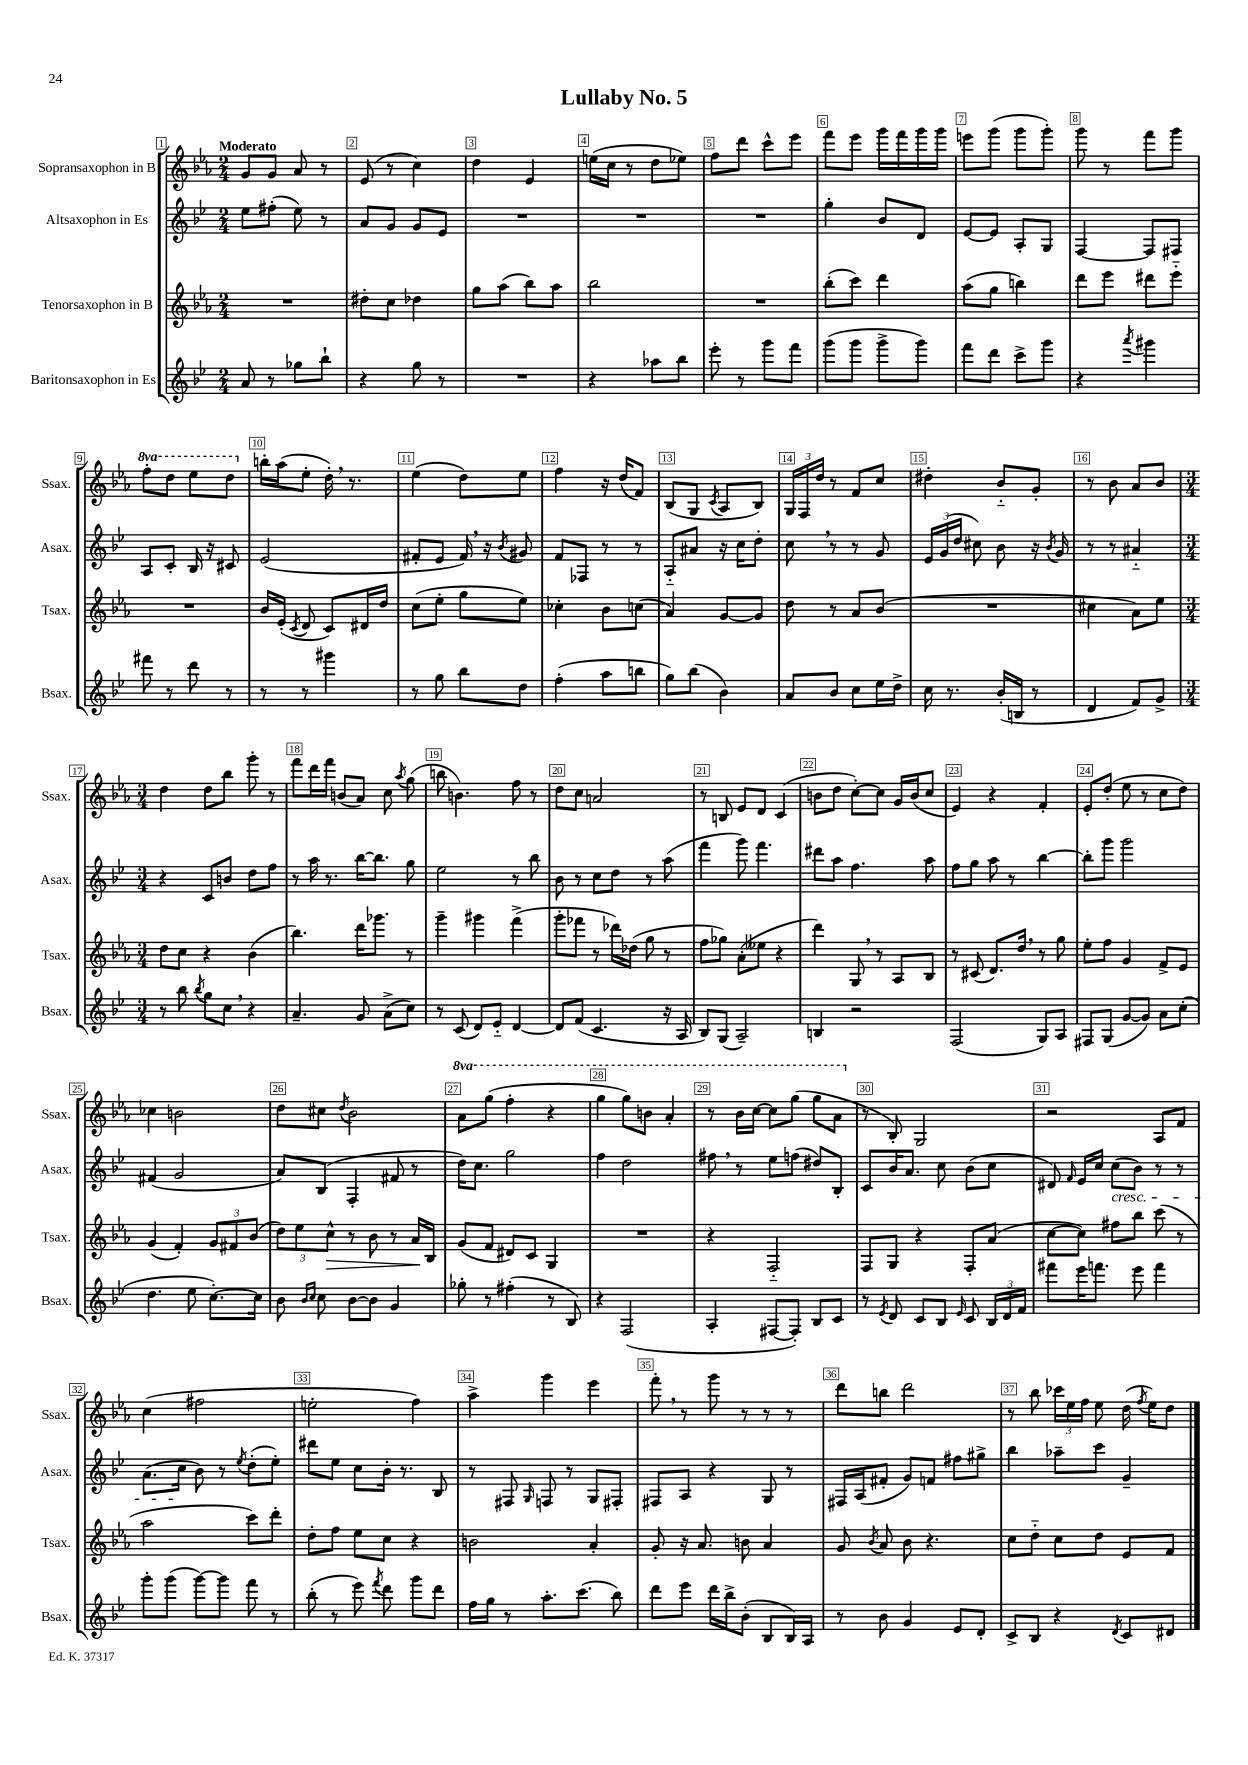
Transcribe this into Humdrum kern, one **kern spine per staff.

**kern	**kern	**kern	**kern
*staff4	*staff3	*staff2	*staff1
*clefG2	*clefG2	*clefG2	*clefG2
*k[b-e-]	*k[b-e-a-]	*k[b-e-]	*k[b-e-a-]
*M2/4	*M2/4	*M2/4	*M2/4
8a	2r	8ee-	8g
8r	.	(8ff#'	8g
8gg-	.	8ee-)	8a-
8bb-`	.	8r	8r
=	=	=	=
4r	8dd#'	8a	(8e-
.	8cc	8g	8r
8gg	4dd-	8g	4cc)
8r	.	8e-	.
=	=	=	=
2r	8gg	2r	4dd
.	(8aa-	.	.
.	8bb-)	.	4e-
.	8aa-	.	.
=	=	=	=
4r	2bb-	2r	(16ee
.	.	.	16cc
.	.	.	8r
8aa-	.	.	8dd
8bb-	.	.	8ee-)
=	=	=	=
8eee-'	2r	2r	8ff
8r	.	.	8ddd
8ggg	.	.	8ccc^^
8fff	.	.	8eee-
=	=	=	=
(8ggg	(8bb-'	4gg'	8fff
8ggg	8ccc)	.	8eee-
8ggg^	4ddd	8b-	16ggg
.	.	.	16fff
8ggg)	.	8d	16ggg
.	.	.	16ggg
=	=	=	=
8fff	(8aa-	[8e-	8eee
8ddd	8gg	8e-]	(8ggg
8ccc^	4bb)	8A'	8ggg
8ggg	.	8G	8ggg')
=	=	=	=
4r	8ddd	[4F	8ggg
.	8eee-	.	8r
8qaaa	.	.	.
4ggg#	8ddd#	8F]	8fff
.	8eee-'~	8F#	8ggg
=	=	=	=
8fff#	2r	8A	8fff'
8r	.	8c'	8ddd
8ddd	.	16B-	8eee-
.	.	16r	.
8r	.	8c#	8ddd
=	=	=	=
8r	16b-	(2e-	16bb'
.	(16e-'	.	(16aa-
.	8qc	.	.
8r	8d	.	8ee-'
4ggg#	8c)	.	16dd')
.	.	.	8.r
.	16d#	.	.
.	16dd	.	.
=	=	=	=
8r	(8cc	8f#'	(4ee-
8gg	8ee-'	8e-	.
8bb-	8gg	16f#)	8dd)
.	.	16r	.
.	.	8qb-	.
8dd	8ee-)	8g#	8ee-
=	=	=	=
(4ff'	4cc-'	8f	4ff
.	.	8F-	.
8aa	8b-	8r	16r
.	.	.	(16dd
8bb	(8cc	8r	8f)
=	=	=	=
8gg)	4a-)	8A'~	(8B-
(8bb-	.	8a#	8G
.	.	.	8qc
4b-)	[8g	16r	8A-
.	.	16cc	.
.	8g]	8dd'	8B-)
=	=	=	=
8a	8dd	8cc	24G
.	.	.	24F
.	.	.	24dd
8b-	8r	8r	8r
8cc	8a-	8r	8f
16ee-	(8b-	8g	8cc
16dd^	.	.	.
=	=	=	=
16cc	2r	24e-	4dd#'
.	.	(24g	.
8.r	.	.	.
.	.	24dd	.
.	.	8cc#)	.
(16b-'	.	8b-	8b-'~
16B	.	.	.
8r	.	16r	8g'
.	.	8qb-	.
.	.	16g	.
=	=	=	=
4d	4cc#	8r	8r
.	.	8r	8b-
8f)	8a-)	4a#'~	8a-
8g^	8ee-	.	8b-
=	=	=	=
*M3/4	*M3/4	*M3/4	*M3/4
8r	8dd	4r	4dd
8bb-	8cc	.	.
8qbb-	.	.	.
8gg	4r	8c	8dd
8cc	.	8b	8bb-
4r	(4b-	8dd	8ggg'
.	.	8ff	8r
=	=	=	=
4.a~	4.bb-)	8r	8fff
.	.	16aa	16ddd
.	.	8.r	16fff
.	.	.	(8b
8g	16ddd	[16bb-	8a-)
.	8.ggg-	8.bb-]	.
(8a^	.	.	8cc
.	.	.	8qaa-
8cc)	8r	8gg	(8gg
=	=	=	=
8r	4ggg~	2ee-	8bb
(8c	.	.	4.b)
8d)	4ggg#	.	.
8e-'~	.	.	.
[4d	(4fff^	8r	8ff
.	.	8bb-	8r
=	=	=	=
8d]	8ggg'	8b-	8dd
(8f	8fff-	8r	8cc
4.c	8r	8cc	2a
.	16ddd-)	8dd	.
.	(16dd-	.	.
.	8gg	8r	.
16r	8r	(8aa	.
16A	.	.	.
=	=	=	=
8B-)	8ff	4fff	8r
(8G	8gg-)	.	8B
2A~)	(8a-'	8ggg)	8e-
.	8ee--	4.fff	8d
.	4r	.	(4c
=	=	=	=
4B	4ddd)	8ddd#	8b
.	.	8aa	8dd
2r	8G	4.ff	[8cc')
.	8r	.	8cc]
.	8A-	.	16g
.	.	.	(16b
.	8B-	8aa	8cc
=	=	=	=
(2F	8r	8ff	4e-)
.	(8c#	8gg	.
.	8.d)	8aa	4r
.	.	8r	.
.	16dd	.	.
8G)	8r	[4bb-	4f'
8A	8gg	.	.
=	=	=	=
8F#	8ee-'	8bb-']	8e-'
(8G	8ff	8ggg	(8dd'
[8g	4g	2ggg	8ee-
8g])	.	.	8r
8a	8f^	.	8cc
(8cc'	8e-	.	8dd)
=	=	=	=
4.dd	(4g	(4f#	4cc-
.	4f')	2g	2b
8ee-	.	.	.
[8.cc')	12g	.	.
.	12f#	.	.
.	(12b-	.	.
16cc]	.	.	.
=	=	=	=
8b-	12dd)	8a)	8dd
.	12ee-	.	.
16qqb-	.	.	.
16qqcc	.	.	.
8cc	.	(8B-	8cc#
.	12cc^^	.	.
.	.	.	8qdd
[8b-	8r	4F'	2b-
8b-]	8b-	.	.
4g	8r	8f#	.
.	16a-	8r	.
.	16B-	.	.
=	=	=	=
8gg-'	(8g	16dd)	8aa-
.	.	8.cc	.
8r	8f	.	(8ggg
(4ff#'	8d#)	2gg	4fff'
.	8c	.	.
8r	4G	.	4r
8B-)	.	.	.
=	=	=	=
4r	2.r	4ff	4ggg
(2F	.	2dd	8ggg)
.	.	.	8bb
.	.	.	4aa-'
=	=	=	=
4A'	4r	8ff#	8r
.	.	8r	16bb-
.	.	.	[16ccc
[8F#	2F'~	8ee-	8ccc]
8F#'])	.	(8ff	(8ggg
8B-	.	8dd#)	8ggg
8c	.	8B-'	8aa-
=	=	=	=
8r	8F	8c	8r
8qe-	.	.	.
8d	8G	16b-	8B-')
.	.	8.a	.
8c	4r	.	2G
8B-	.	8cc	.
16qqe-	.	.	.
8c	8F'	(8b-	.
24B-	(8a-	8cc	.
24d	.	.	.
24f	.	.	.
=	=	=	=
8fff#	[8cc	8d#)	2r
.	.	16qqf	.
16eee-	8cc])	16e-	.
8.fff	.	16cc	.
.	8ff#	(8cc	.
8eee-	8bb-	8b-)	.
4fff	(8ccc	8r	8A-
.	8r	8r	8f
=	=	=	=
8ggg'	2aa-	(8.a	(4cc
(8ggg	.	.	.
.	.	16cc	.
[8ggg)	.	8b-)	2ff#
8ggg]	.	8r	.
.	.	8qee-	.
8fff	8ccc)	(8dd'	.
8r	8ddd'	8ee-')	.
=	=	=	=
(8bb-'	8dd'	8ddd#	2ee'
8r	8ff	8ee-	.
8eee-)	8ee-	8cc	.
8qfff	.	.	.
8ddd	8cc	16b-'	.
.	.	8.r	.
8ggg	4r	.	4ff)
8ddd	.	8B-	.
=	=	=	=
16ff	2b	8r	4aa-^
16gg	.	.	.
8r	.	8F#	.
.	.	16qqG	.
8.aa'	.	8F	4ggg
.	.	8r	.
(8.ccc	.	.	.
.	4a-'	8G	4eee-
8bb-)	.	8F#'	.
=	=	=	=
8ddd	8g'	8F#	8fff'
8eee-	16r	8A	8r
.	8.a-	.	.
16ddd	.	4r	8ggg
16bb-^	.	.	.
(8b-'	8b	.	8r
8B-	4a-	8G	8r
16B-)	.	8r	8r
16A	.	.	.
=	=	=	=
8r	8g	16F#	8ddd
.	.	(16A	.
.	8qb-	.	.
8b-	8a-	8f#'	8bb
4g	8b-	8g)	2ddd
.	4.r	8f	.
8e-	.	8ff#	.
8d'	.	8gg#^	.
=	=	=	=
8c^	8cc	4bb-	8r
8B-	8dd'~	.	8bb-
4r	8cc	8aa-~	24ccc-
.	.	.	24ee-
.	.	.	24ff
.	8dd	8ccc	8ee-
8qd	.	.	.
8c	8e-	4g~	(16dd
.	.	.	8qff
.	.	.	16ee-)
8d#	8f	.	8dd
==	==	==	==
*-	*-	*-	*-
